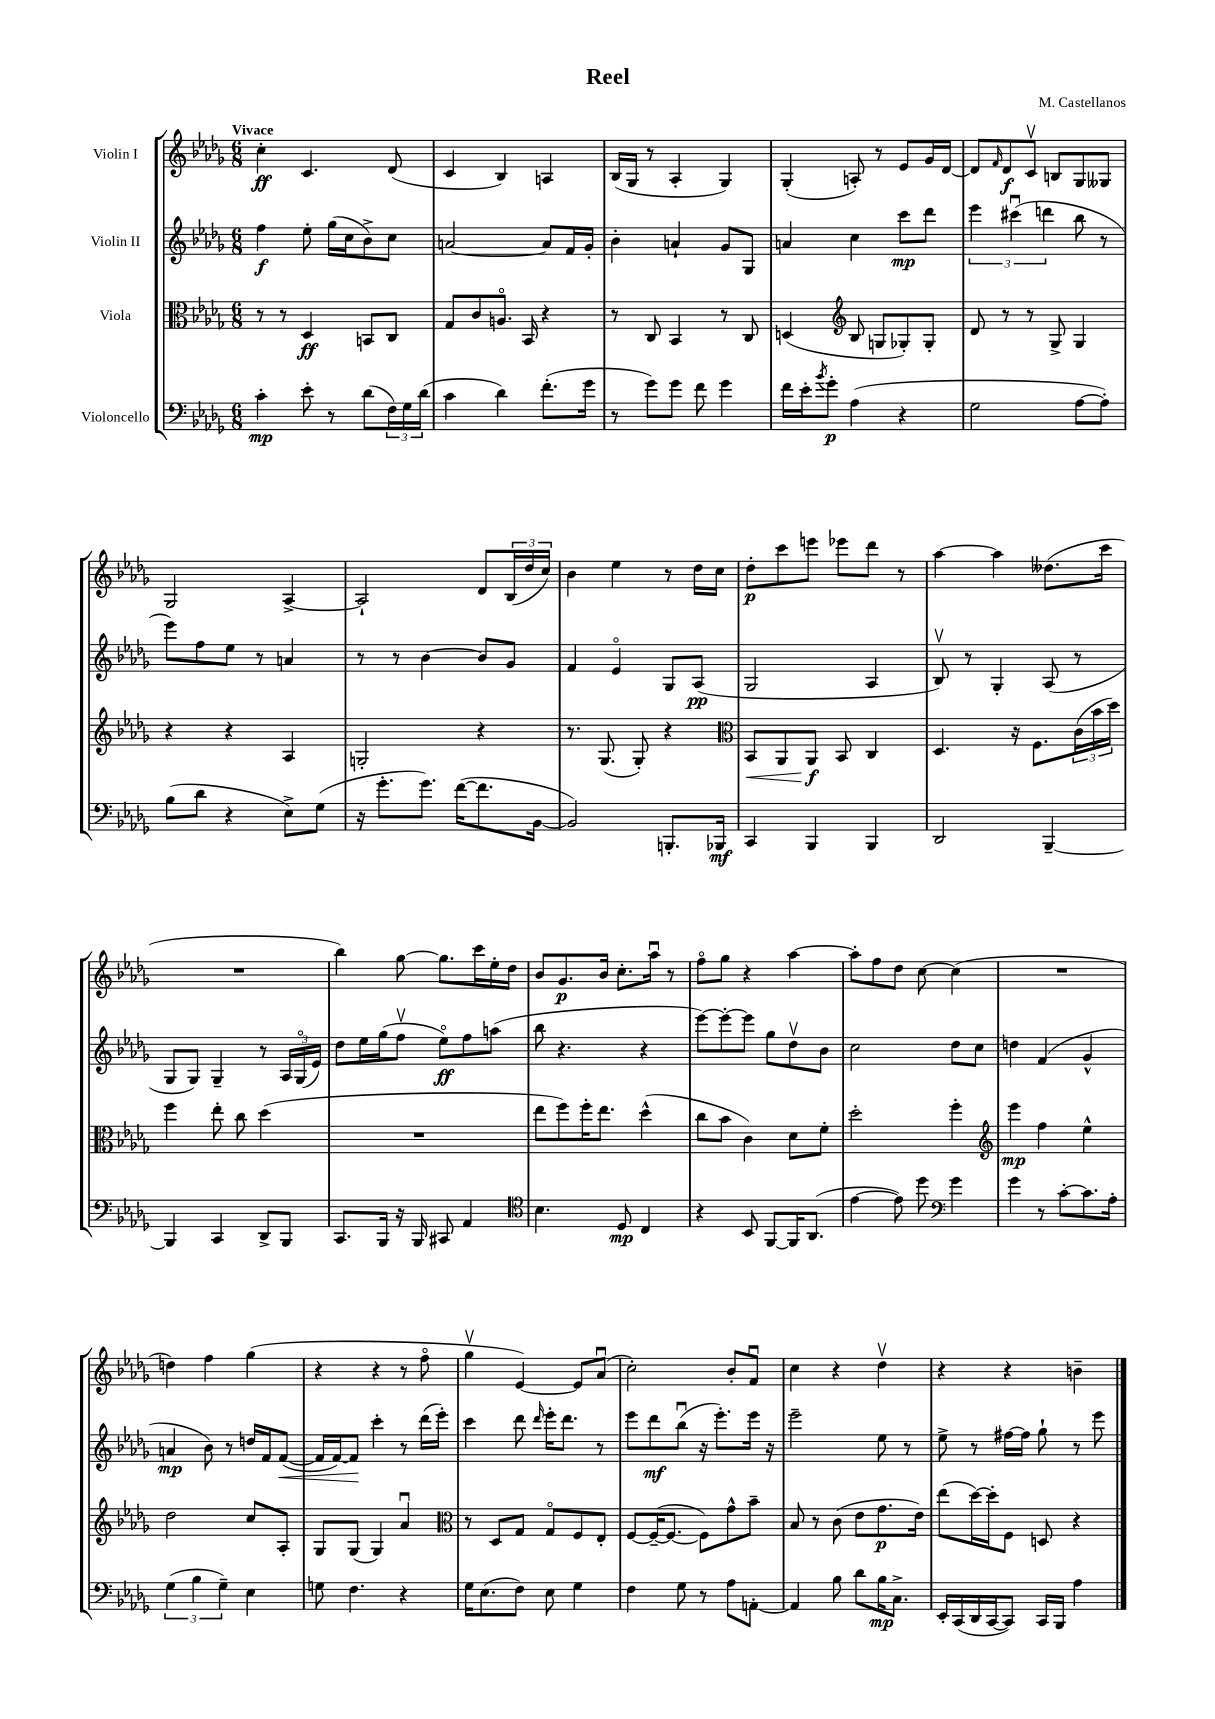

**kern	**dynam	**kern	**dynam	**kern	**dynam	**kern	**dynam
*part4	*part4	*part3	*part3	*part2	*part2	*part1	*part1
*staff4	*staff4	*staff3	*staff3	*staff2	*staff2	*staff1	*staff1
*I"Violoncello	*	*I"Viola	*	*I"Violin II	*	*I"Violin I	*
*clefF4	*	*clefC3	*	*clefG2	*	*clefG2	*
*k[b-e-a-d-g-]	*	*k[b-e-a-d-g-]	*	*k[b-e-a-d-g-]	*	*k[b-e-a-d-g-]	*
*M6/8	*	*M6/8	*	*M6/8	*	*M6/8	*
=1	=1	=1	=1	=1	=1	=1	=1
!	!	!	!	!	!	!LO:TX:a:B:t=Vivace	!
4c'\	mp	8r	.	4ff\	f	4cc'\	ff
.	.	8r	.	.	.	.	.
8e-'\	.	4D-/	ff	8ee-'\	.	4.c/	.
8r	.	.	.	(16gg-\LL	.	.	.
.	.	.	.	16cc\J	.	.	.
(8d-\L	.	8BBn/L	.	8b-^\)	.	.	.
24F\L)	.	8C/J	.	8cc\J	.	(8d-/	.
24G-\	.	.	.	.	.	.	.
(24d-\JJ	.	.	.	.	.	.	.
=2	=2	=2	=2	=2	=2	=2	=2
4c\	.	8G-/L	.	[2an/	.	4c/	.
.	.	8c/	.	.	.	.	.
4d-\)	.	8.An/J	.	.	.	4B-/)	.
.	.	16BB-/	.	.	.	.	.
(8.f'\L	.	4r	.	8a/L]	.	4An/	.
.	.	.	.	16f/L	.	.	.
16g-\Jk	.	.	.	16g-'/JJ	.	.	.
=3	=3	=3	=3	=3	=3	=3	=3
8r	.	8r	.	4b-'\	.	(16B-/LL	.
.	.	.	.	.	.	16G-/JJ	.
8g-\L)	.	8C/	.	.	.	8r	.
8g-\J	.	4BB-/	.	4an`/	.	4A-'/	.
8f\	.	.	.	.	.	.	.
4g-\	.	8r	.	8g-/L	.	4G-/)	.
.	.	8C/	.	8G-/J	.	.	.
=4	=4	=4	=4	=4	=4	=4	=4
16f\LL	.	(4Dn/	.	4an/	.	(4G-'/	.
16e-'\J	.	.	.	.	.	.	.
8qb-/	.	.	.	.	.	.	.
8g-'\J	p	.	.	.	.	.	.
*	*	*clefG2	*	*	*	*	*
(4A-\	.	8B-/	.	4cc\	.	8An'/)	.
.	.	8Gn/L	.	.	.	8r	.
4r	.	8G-X'/)	.	8ccc\L	mp	8e-/L	.
.	.	8G-'/J	.	8ddd-\J	.	16g-/L	.
.	.	.	.	.	.	[16d-/JJ	.
=5	=5	=5	=5	=5	=5	=5	=5
2G-\	.	8d-/	.	6eee-\	.	8d-/L]	.
.	.	.	.	.	.	16qqf/	.
.	.	8r	.	.	.	8d-/	f
.	.	.	.	(6ccc#Xu\	.	.	.
.	.	8r	.	.	.	8cv/J	.
.	.	.	.	6dddn\	.	.	.
.	.	8G-^/	.	.	.	8Bn/L	.
[8A-\L	.	4G-/	.	8bb-\	.	8G-/	.
8A-'\J])	.	.	.	8r	.	8G--X/J	.
!!LO:LB:g=z
=6	=6	=6	=6	=6	=6	=6	=6
(8B-\L	.	4r	.	8eee-\L)	.	2G-/	.
8d-\J	.	.	.	8ff\	.	.	.
4r	.	4r	.	8ee-\J	.	.	.
.	.	.	.	8r	.	.	.
8E-^\L)	.	4A-/	.	4an/	.	[4A-^/	.
(8G-\J	.	.	.	.	.	.	.
=7	=7	=7	=7	=7	=7	=7	=7
16r	.	2Gn'/	.	8r	.	2A-`/]	.
8.g-'\L	.	.	.	.	.	.	.
.	.	.	.	8r	.	.	.
8.g-\J)	.	.	.	[4b-\	.	.	.
([16f\KL	.	.	.	.	.	.	.
8.f\]	.	4r	.	8b-/L]	.	8d-/L	.
.	.	.	.	8g-/J	.	(24B-/L	.
.	.	.	.	.	.	24dd-/	.
[16BB-\Jk	.	.	.	.	.	.	.
.	.	.	.	.	.	24cc/JJ)	.
=8	=8	=8	=8	=8	=8	=8	=8
2BB-/])	.	8.r	.	4f/	.	4b-\	.
.	.	(8.G-/	.	.	.	.	.
.	.	.	.	4e-/	.	4ee-\	.
.	.	8G-'/)	.	.	.	.	.
8.BBBn'/L	.	4r	.	8G-/L	.	8r	.
.	.	.	.	(8A-/J	pp	16dd-\LL	.
16BBB-X/Jk	mf	.	.	.	.	16cc\JJ	.
=9	=9	=9	=9	=9	=9	=9	=9
*	*	*clefC3	*	*	*	*	*
!	!	!	!LO:HP:b	!	!	!	!
4CC/	.	8BB-/L	<	2G-/	.	8dd-'\L	p
.	.	8AA-/	.	.	.	8ccc\	.
4BBB-/	.	8AA-/J	f	.	.	8eeen\J	.
.	.	8BB-/	[	.	.	8eee-X\L	.
4BBB-/	.	4C/	.	4A-/	.	8ddd-\J	.
.	.	.	.	.	.	8r	.
=10	=10	=10	=10	=10	=10	=10	=10
2DD-/	.	4.D-/	.	8B-v/)	.	[4aa-\	.
.	.	.	.	8r	.	.	.
.	.	.	.	4G-'/	.	4aa-\]	.
.	.	16r	.	.	.	.	.
.	.	8.F\L	.	.	.	.	.
[4BBB-~/	.	.	.	(8A-/	.	(8.dd--X\L	.
.	.	(24c\L	.	8r	.	.	.
.	.	24b-\	.	.	.	.	.
.	.	.	.	.	.	16ccc\Jk	.
.	.	24dd-\JJ)	.	.	.	.	.
!!LO:LB:g=z
=11	=11	=11	=11	=11	=11	=11	=11
4BBB-/]	.	4ff\	.	8G-/L	.	2.r	.
.	.	.	.	8G-/J)	.	.	.
4CC/	.	8ee-'\	.	4G-~/	.	.	.
.	.	8cc\	.	.	.	.	.
8DD-^/L	.	(4dd-\	.	8r	.	.	.
8BBB-/J	.	.	.	24A-/LL	.	.	.
.	.	.	.	(24G-/	.	.	.
.	.	.	.	24e-/JJ)	.	.	.
=12	=12	=12	=12	=12	=12	=12	=12
8.CC/L	.	2.r	.	8dd-\L	.	4bb-\)	.
.	.	.	.	16ee-\L	.	.	.
16BBB-/Jk	.	.	.	(16gg-\J	.	.	.
16r	.	.	.	8ffv\J	.	[8gg-\	.
16BBB-/	.	.	.	.	.	.	.
8CC#X/	.	.	.	8ee-\L)	ff	8.gg-\L]	.
4AA-/	.	.	.	8ff\	.	.	.
.	.	.	.	.	.	16ccc\L	.
.	.	.	.	(8aan\J	.	16ee-'\	.
.	.	.	.	.	.	16dd-\JJ	.
=13	=13	=13	=13	=13	=13	=13	=13
*clefC4	*	*	*	*	*	*	*
4.B-\	.	8ee-\L	.	8bb-\	.	8b-/L	.
.	.	8ff\)	.	4.r	.	8.g-/	p
.	.	16ff'\K	.	.	.	.	.
.	.	8.ee-\J	.	.	.	16b-/Jk	.
8D-/	mp	.	.	.	.	8.cc'\L	.
4C/	.	(4dd-^^\	.	4r	.	.	.
.	.	.	.	.	.	16aa-u\Jk	.
.	.	.	.	.	.	8r	.
=14	=14	=14	=14	=14	=14	=14	=14
4r	.	8cc\L	.	[8eee-\L)	.	8ff\L	.
.	.	8b-\J	.	8eee-'\_	.	8gg-\J	.
8BB-/	.	4c\)	.	8eee-\J]	.	4r	.
[8FF/L	.	.	.	8gg-\L	.	.	.
16FF/K]	.	8d-\L	.	8dd-v\	.	[4aa-\	.
(8.AA-/J	.	.	.	.	.	.	.
.	.	8f'\J	.	8b-\J	.	.	.
=15	=15	=15	=15	=15	=15	=15	=15
[4e-\	.	2dd-'\	.	2cc\	.	8aa-'\L]	.
.	.	.	.	.	.	8ff\	.
8e-\])	.	.	.	.	.	8dd-\J	.
8dd-\	.	.	.	.	.	[8cc\	.
*clefF4	*	*	*	*	*	*	*
4g-\	.	4ff'\	.	8dd-\L	.	(4cc\]	.
.	.	.	.	8cc\J	.	.	.
=16	=16	=16	=16	=16	=16	=16	=16
*	*	*clefG2	*	*	*	*	*
4g-\	.	4eee-\	mp	4ddn\	.	2.r	.
8r	.	4ff\	.	(4f/	.	.	.
[8c'\L	.	.	.	.	.	.	.
8.c\]	.	4ee-^^\	.	4g-^^/	.	.	.
16A-'\Jk	.	.	.	.	.	.	.
!!LO:LB:g=z
=17	=17	=17	=17	=17	=17	=17	=17
(6G-\	.	2dd-\	.	4an/	mp	4ddn\)	.
6B-\	.	.	.	.	.	.	.
.	.	.	.	8b-\)	.	4ff\	.
6G-~\)	.	.	.	.	.	.	.
.	.	.	.	8r	.	.	.
4E-\	.	8cc/L	.	16ddn/LL	.	(4gg-\	.
.	.	.	.	16f/J	.	.	.
!	!	!	!	!	!LO:HP:b	!	!
.	.	8A-'/J	.	([8f/J	<	.	.
=18	=18	=18	=18	=18	=18	=18	=18
8Gn\	.	8G-/L	.	16f/LL]	.	4r	.
.	.	.	.	[16f/J)	.	.	.
4.F\	.	(8G-/J	.	8f/J]	.	.	.
.	.	4G-/)	.	4ccc'\	[	4r	.
4r	.	4a-u/	.	8r	.	8r	.
.	.	.	.	(16ddd-\LL	.	8ff\	.
.	.	.	.	16eee-'\JJ)	.	.	.
=19	=19	=19	=19	=19	=19	=19	=19
*	*	*clefC3	*	*	*	*	*
16G-\KL	.	8r	.	4ccc\	.	4gg-v\	.
(8.E-\	.	.	.	.	.	.	.
.	.	8D-/L	.	.	.	.	.
8F\J)	.	8G-/J	.	8ddd-\	.	[4e-/)	.
.	.	.	.	16qqddd-/	.	.	.
8E-\	.	8G-/L	.	16eee-'\KL	.	.	.
.	.	.	.	8.ddd-\J	.	.	.
4G-\	.	8F/	.	.	.	8e-/L]	.
.	.	8E-'/J	.	8r	.	(8a-u/J	.
=20	=20	=20	=20	=20	=20	=20	=20
4F\	.	[8F/L	.	8eee-\L	.	2cc'\)	.
.	.	(16F~/K_	.	8ddd-\	mf	.	.
.	.	8.F/J_	.	.	.	.	.
8G-\	.	.	.	(8bb-u\J	.	.	.
8r	.	8F\L])	.	16r	.	.	.
.	.	.	.	8.eee-'\L)	.	.	.
8A-\L	.	8g-^^\	.	.	.	8b-'/L	.
[8AAn'\J	.	8b-~\J	.	16eee-\Jk	.	8fu/J	.
.	.	.	.	16r	.	.	.
=21	=21	=21	=21	=21	=21	=21	=21
4AA/]	.	8B-/	.	2eee-~\	.	4cc\	.
.	.	8r	.	.	.	.	.
8B-\	.	(8c\	.	.	.	4r	.
8d-\L	.	8e-\L	.	.	.	.	.
16B-\K	mp	8.g-\	p	8ee-\	.	4dd-v\	.
8.C^\J	.	.	.	.	.	.	.
.	.	.	.	8r	.	.	.
.	.	16e-\Jk)	.	.	.	.	.
=22	=22	=22	=22	=22	=22	=22	=22
16EE-'/LL	.	(8ee-\L	.	8ee-^\	.	4r	.
(16CC/	.	.	.	.	.	.	.
16DD-/	.	[16dd-\L)	.	8r	.	.	.
[16CC/J	.	16dd-'\J]	.	.	.	.	.
8CC/J])	.	8F\J	.	[16ff#X\LL	.	4r	.
.	.	.	.	16ff#\JJ]	.	.	.
16CC/LL	.	8Dn/	.	8gg-`\	.	.	.
16BBB-/JJ	.	.	.	.	.	.	.
4A-\	.	4r	.	8r	.	4bn~\	.
.	.	.	.	8eee-\	.	.	.
==	==	==	==	==	==	==	==
*-	*-	*-	*-	*-	*-	*-	*-
